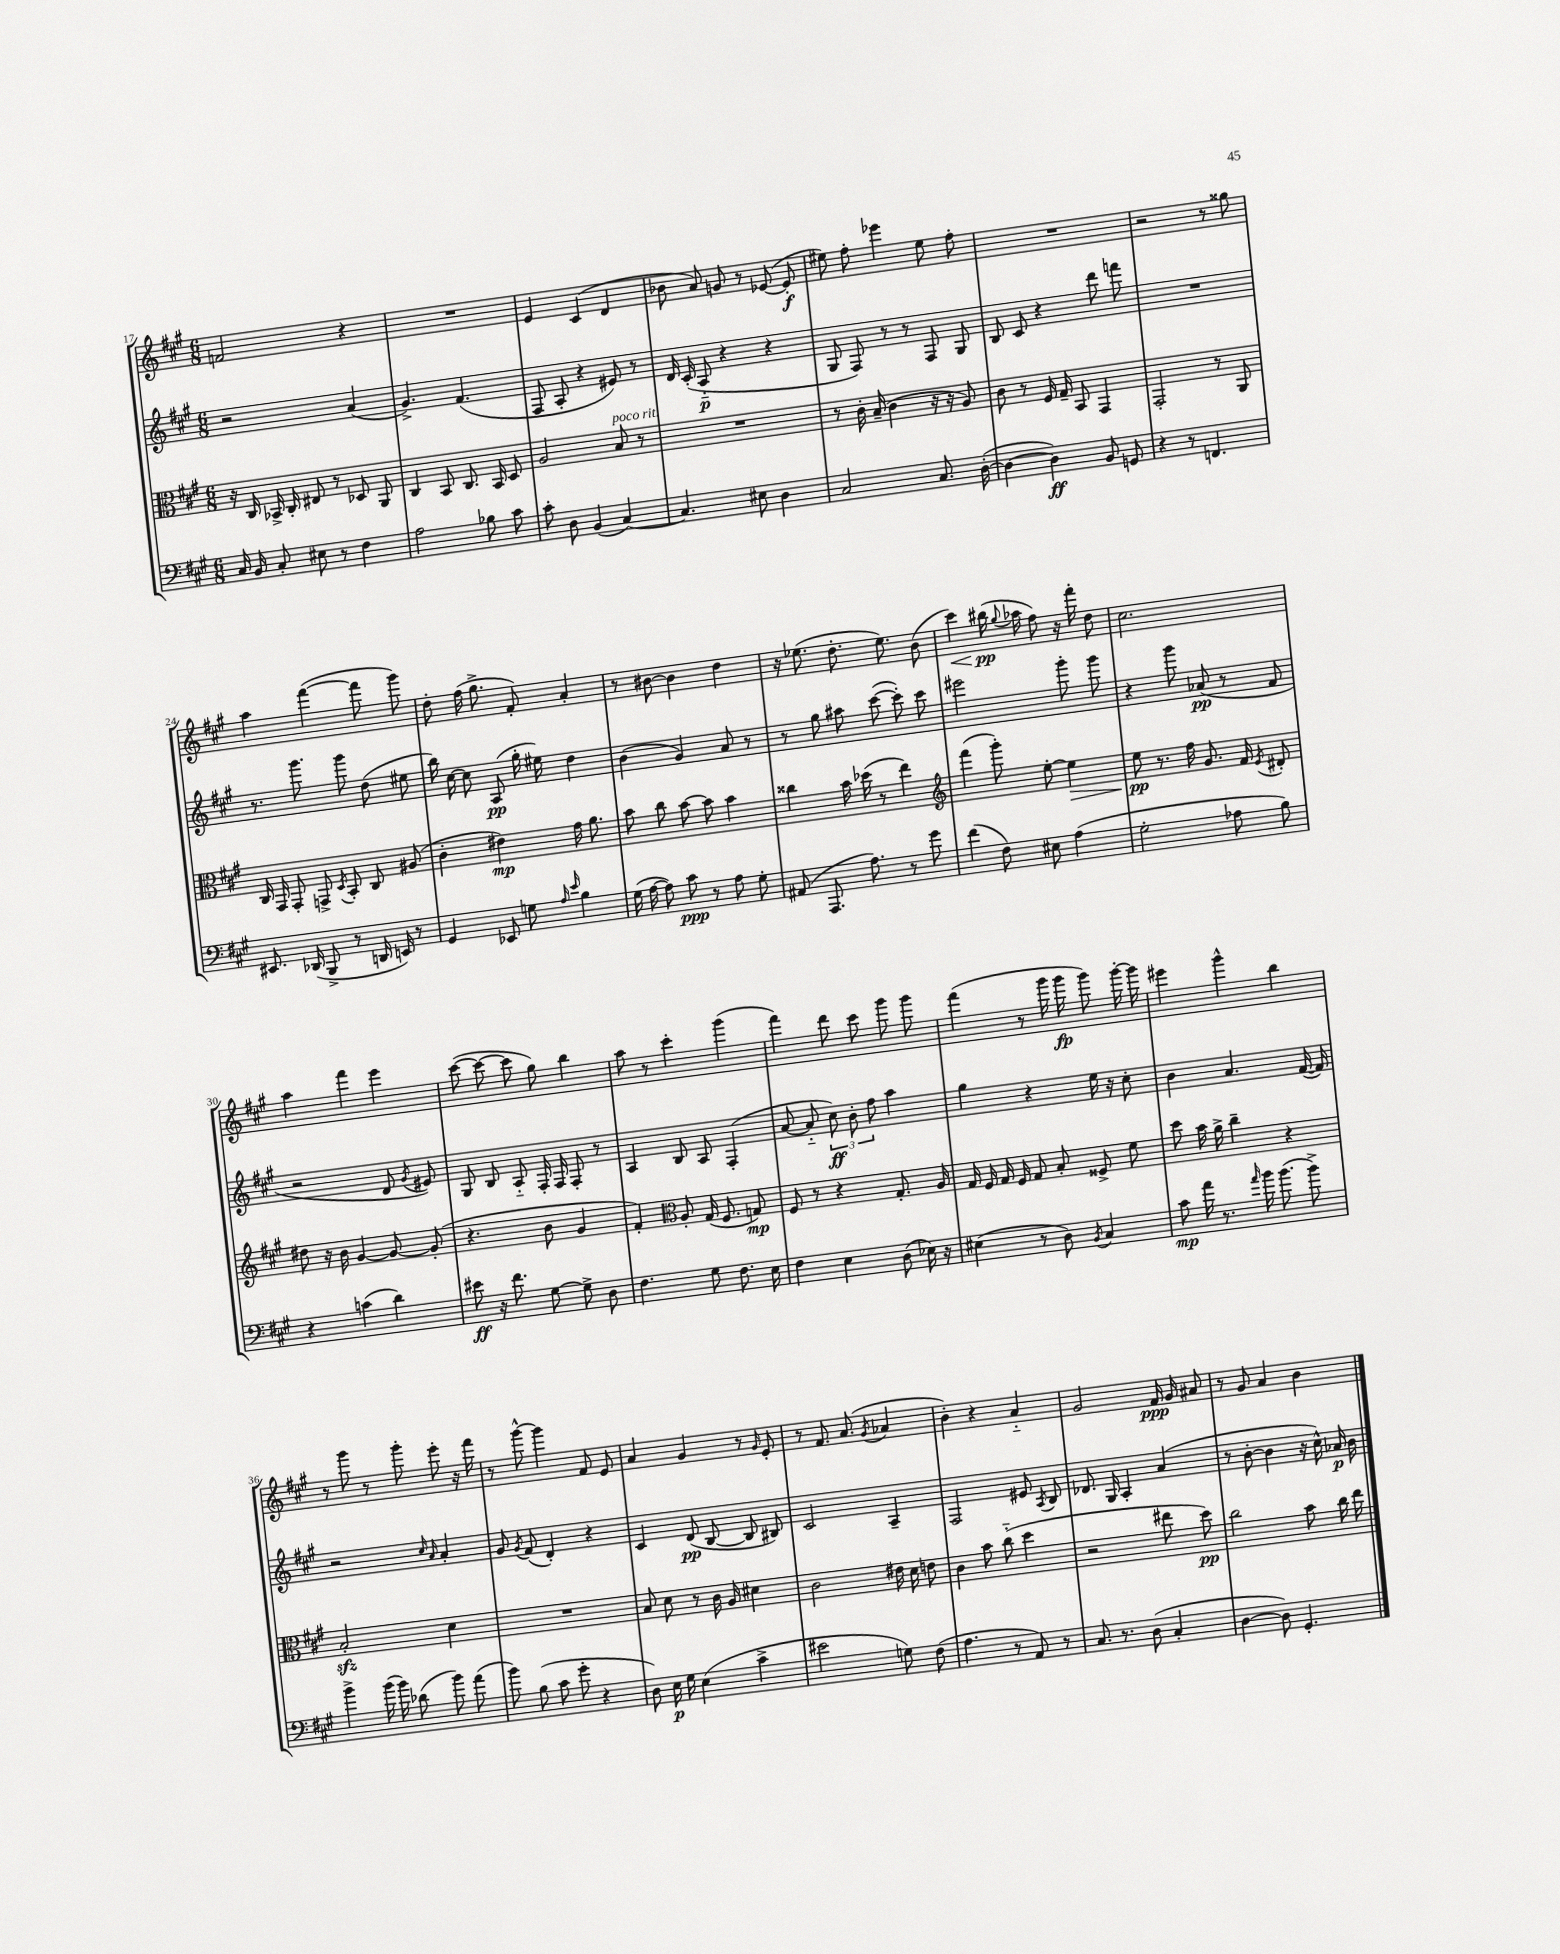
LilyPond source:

<<
\new StaffGroup <<
\new Staff = "s0" {
    \clef treble \key a \major \numericTimeSignature \time 6/8
    \autoBeamOff f'2 r4 |
    R2. |
    e'4 cis'4( d'4 |
    bes'8 a'8) g'8 r8 ees'8~( ees'8-.\f |
    eis''8) fis''8-. ees'''4 eis''8 fis''8-. |
    R2. |
    r2 r8 gisis''8 |
    a''4 fis'''4~( fis'''8 gis'''8) |
    d''8-. fis''16( gis''8.-> fis'8-.) a'4-. |
    r8 bis'8~ bis'4 d''4 |
    r16 ees''8.( d''8.-. ees''8.) b'8( |
    cis'''4\<) bis''16\pp\!( \appoggiatura { gis''8 } aes''16 fis''8) r16 fis'''16-. d''8 |
    cis''2. |
    a''4 fis'''4 e'''4 |
    cis'''8~( cis'''8~ cis'''8 gis''8) b''4 |
    a''8 r8 cis'''4-. gis'''4( |
    fis'''4) d'''8 cis'''8 gis'''8 gis'''8 |
    fis'''4( r8 gis'''16 gis'''16\fp gis'''8) gis'''16~-. gis'''16 |
    eis'''4 gis'''4-^ b''4 |
    r8 gis'''8 r8 gis'''8-. e'''8-. r16 fis'''16 |
    r8 gis'''8~-^ gis'''4 fis'8 e'8 |
    a'4 gis'4 r8 \grace { gis'16 } e'8-. |
    r8 fis'8. a'8.( \acciaccatura { gis'8 } aes'4 |
    b'4-.) r4 a'4-_ |
    gis'2 fis'16\ppp gis'16 ais'8 |
    r8 gis'8 a'4 b'4 \bar "|." |
}
\new Staff = "s1" {
    \clef treble \key a \major \numericTimeSignature \time 6/8
    \autoBeamOff r2 a'4( |
    gis'4.->) fis'4.( |
    fis8 a8-. r4 eis'8) r8 |
    d'16 cis'16-.( a8-_\p r4 r4 |
    gis8 fis8) r8 r8 fis8 gis8 |
    b8 cis'8 r4 d'''8 f'''8 |
    R2. |
    r8. gis'''8. gis'''8 d''8( eis''8 |
    b''16) cis''16~ cis''8 a8\pp( gis''16-. eis''16) d''4 |
    b'4( gis'4) a'8 r8 |
    r8 gis''8 ais''8 cis'''8~( cis'''8-.) cis'''8 |
    eis'''2 gis'''8-. gis'''8 |
    r4 gis'''8 aes'8\pp( r8 fis'8 |
    r2 d'8 \acciaccatura { gis'8 } eis'8) |
    gis8 b8 a8-_ fis16-. fis16 fis8-. r8 |
    a4 b8 a8 fis4-.( |
    a'8~ a'8-_ \tuplet 3/2 { cis''8\ff) b'8-. fis''8 } a''4 |
    gis''4 r4 e''16 r16 cis''8-. |
    b'4 a'4. fis'16~( fis'16) |
    r2 \grace { cis''16 a'16 } a'4-. |
    gis'8 \acciaccatura { gis'8 } fis'8( d'4-.) r4 |
    cis'4 d'8\pp( b8~ b8 bis8) |
    cis'2 a4-- |
    fis2 eis'8 \acciaccatura { a8 } b8 |
    des'8. gis16 a4-. a'4( |
    r8 b'8~-. b'4 r16 cis''16-^) aes'16\p b'16 \bar "|." |
}
\new Staff = "s2" {
    \clef alto \key a \major \numericTimeSignature \time 6/8
    \autoBeamOff r16 cis16 bes,16-> cis16-. eis8 r8 des8 a,8 |
    cis4 b,8 cis8. b,16 d8 |
    a2 b8^\markup { \italic "poco rit." } r8 |
    R2. |
    r8 cis'16-. b16--( cis'4 r16 r16 a8) |
    cis'8 r8 fis16 gis16-- b,8 gis,4 |
    gis,2-. r8 a,8 |
    cis16 gis,16 gis,8-. g,8-> \acciaccatura { d8 } b,8-. cis8 ais8( |
    cis'4-. eis'4\mp) gis'16 a'8. |
    b'8 cis''8 b'8~ b'8 b'4 |
    cisis''4 b'16 des''16( r8 e''4) |
    \clef treble fis'''4( gis'''8-.) e''8~-. e''4\> |
    e''8\pp\! r8. fis''16 gis'8. fis'16 \acciaccatura { e'8 } dis'8-. |
    dis''8 r16 b'16 gis'4~ gis'8~ gis'8-.( |
    r4. b'8 gis'4 |
    fis'4-.) \clef alto a8-. gis16( fis8. g8\mp) |
    fis8 r8 r4 gis8.-. a16 |
    gis16 fis16 gis16 fis16 gis8 b8-. fisis8-> fis'8 |
    d''8 b'16 a'16-> cis''4-- r4 |
    b2-.\sfz d'4 |
    R2. |
    b8 d'8 r8 cis'16 a16 dis'4 |
    cis'2 eis'16 d'16 e'8 |
    cis'4 b'8 cis''8-_( d''4 |
    r2 eis''8 d''8\pp) |
    cis''2 b'8 cis''16 e''16 \bar "|." |
}
\new Staff = "s3" {
    \clef bass \key a \major \numericTimeSignature \time 6/8
    \autoBeamOff cis16 b,16 cis8-. eis8 r8 fis4 |
    a2 bes8 cis'8 |
    cis'8-. d8 b,4( cis4~) |
    cis4. eis8 d4 |
    cis2 cis8. d16~-.( |
    d4~ d4\ff) b,8 g,8 |
    r4 r8 f,4. |
    eis,8. des,16( b,,8-> r8 d,16 e,16) r8 |
    gis,4 ees,8 g8 \grace { a16 e'16 } b4 |
    gis16( a16~ a8) cis'8\ppp r8 a8 gis8-. |
    ais,8( a,,8. a8.) r8 gis'8 |
    fis'4( fis8) eis8 a4( |
    gis2-. aes8 b8) |
    r4 c'4( d'4) |
    eis'8\ff r16 fis'8. gis8~ gis8-> d8 |
    fis4. gis8 fis8. e16 |
    fis4 e4 d8( ees16) r16 |
    eis4( r8 d8) \acciaccatura { b,8 } cis4 |
    cis'8\mp a'16 r8. \grace { a'16 } b'16 b'8.( b'8->) |
    b'4-> b'16( b'16) des'8( b'8) a'8( |
    b'8) b8( cis'8 gis'8-. r4 |
    d8) e16\p gis16 e4( cis'4-> |
    eis'2 g8) fis8( |
    a4. r8 a,8) r8 |
    cis8. r8. d8( cis4-. |
    d4~ d8) gis,4.-. \bar "|." |
}
>>
>>
\layout { \context { \Score currentBarNumber = #17 } }
